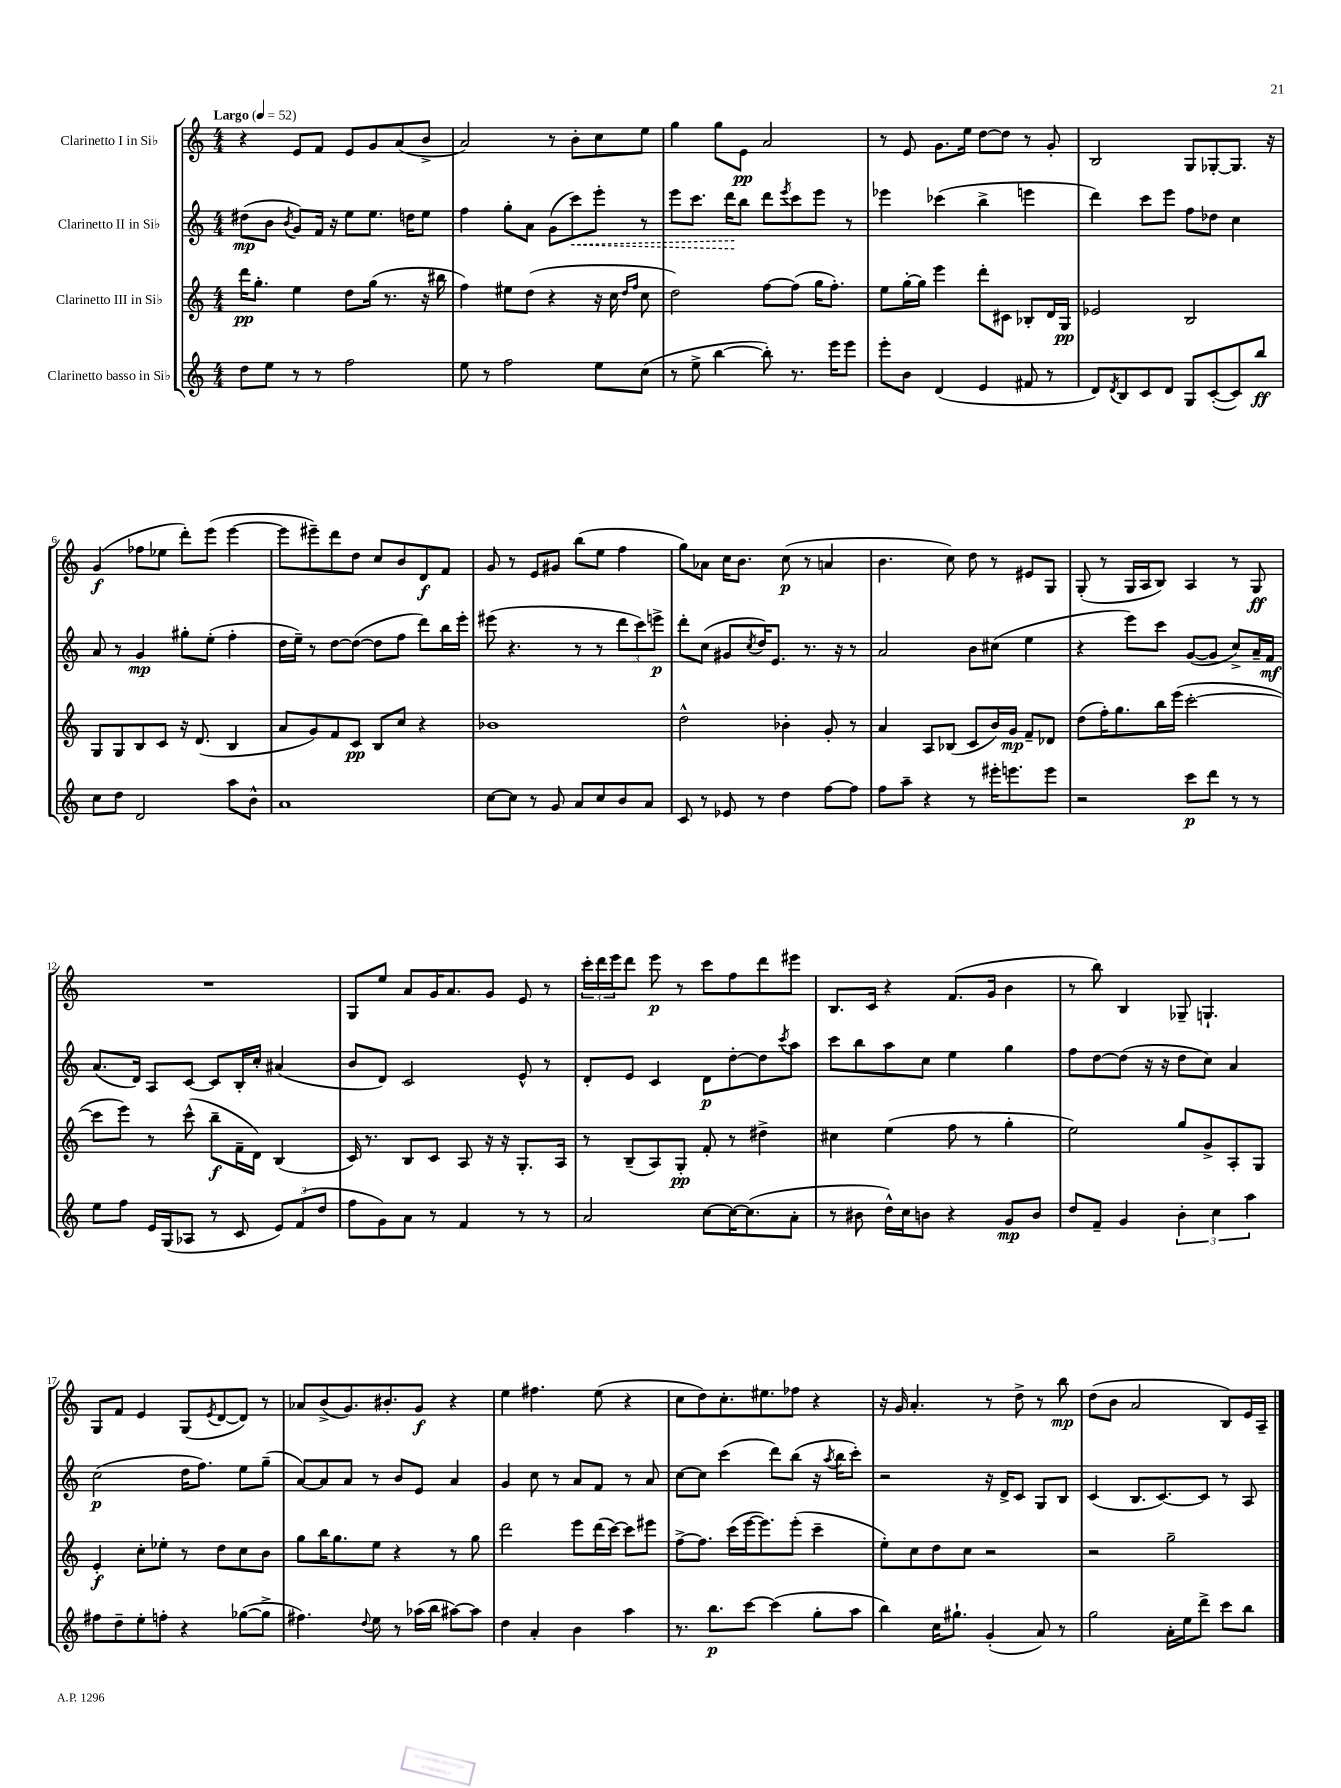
<<
\new StaffGroup <<
\new Staff = "s0" \with { instrumentName = "Clarinetto I in Sib" } {
    \clef treble \key c \major \numericTimeSignature \time 4/4 \tempo "Largo" 4 = 52
    r4 e'8 f'8 e'8 g'8 a'8( b'8-> |
    a'2) r8 b'8-. c''8 e''8 |
    g''4 g''8 e'8\pp a'2 |
    r8 e'8 g'8. e''16 d''8~ d''8 r8 g'8-. |
    b2 g8 ges8~-. ges8. r16 |
    g'4\f( fes''8 ees''8 d'''8-.) e'''8( e'''4~ |
    e'''8 eis'''8--) d'''8 d''8 c''8 b'8 d'8\f f'8 |
    g'8 r8 e'8 gis'8 b''8( e''8 f''4 |
    g''8) aes'8 c''16 b'8. c''8\p( r8 a'4 |
    b'4. c''8) d''8 r8 eis'8 g8 |
    g8-.( r8 g16 a16 b8) a4 r8 g8\ff |
    R1 |
    g8 e''8 a'8 g'16 a'8. g'8 e'8 r8 |
    \tuplet 3/2 { c'''16-. d'''16 e'''16 } d'''8 e'''8\p r8 c'''8 f''8 d'''8 eis'''8 |
    b8. c'16 r4 f'8.( g'16 b'4 |
    r8 b''8) b4 ges8-- g4.-! |
    g8 f'8 e'4 g8( \acciaccatura { e'8 } d'8~ d'8) r8 |
    aes'8 b'8->( g'8.) bis'8.-. g'8\f r4 |
    e''4 fis''4. e''8( r4 |
    c''8 d''8) c''8.-. eis''8. fes''8 r4 |
    r16 g'16 a'4.-. r8 d''8-> r8 b''8\mp |
    d''8( b'8 a'2 b8) e'16 a16-- \bar "|." |
}
\new Staff = "s1" \with { instrumentName = "Clarinetto II in Sib" } {
    \clef treble \key c \major \numericTimeSignature \time 4/4
    dis''8\mp( b'8 \acciaccatura { b'8 } g'8) f'16 r16 e''8 e''8. d''16 e''8 |
    f''4 g''8-. a'8 g'8( \once \override Hairpin.style = #'dashed-line c'''8\<) e'''8-. r8 |
    e'''8 c'''8. d'''16\! b''8 d'''8 \acciaccatura { e'''8 } c'''8 e'''8 r8 |
    ees'''4 ces'''4( b''4-> e'''4 |
    d'''4) c'''8 e'''8 f''8 des''8 c''4 |
    a'8 r8 g'4\mp gis''8-. e''8-.( f''4-. |
    d''16 e''16--) r8 d''8~ d''8~( d''8 f''8 d'''8) b''16 e'''16-. |
    eis'''8( r4. r8 r8 \tuplet 3/2 { d'''8 c'''8) e'''8->\p } |
    d'''8-. c''8( gis'8 \acciaccatura { c''8 } d''16) e'8. r8. r16 r8 |
    a'2 b'8 cis''8( e''4 |
    r4 e'''8) c'''8 g'8~( g'8 c''8->) a'16-- f'16\mf |
    a'8.( d'16) a8 c'8~ c'8 b16-. c''16-. ais'4( |
    b'8 d'8) c'2 e'8-^ r8 |
    d'8-. e'8 c'4 d'8\p d''8~-. d''8 \acciaccatura { c'''8 } a''8 |
    c'''8 b''8 a''8 c''8 e''4 g''4 |
    f''8 d''8~ d''8( r16 r16 d''8 c''8) a'4 |
    c''2\p( d''16 f''8.) e''8 g''8--( |
    a'8~) a'8 a'8 r8 b'8 e'8 a'4 |
    g'4 c''8 r8 a'8 f'8 r8 a'8 |
    c''8~ c''8 c'''4( d'''8) b''8( r16 \acciaccatura { a''8 } b''16 c'''8-.) |
    r2 r16 d'16-> c'8 g8 b8 |
    c'4( b8. c'8.~) c'8 r8 a8 \bar "|." |
}
\new Staff = "s2" \with { instrumentName = "Clarinetto III in Sib" } {
    \clef treble \key c \major \numericTimeSignature \time 4/4
    d'''16\pp g''8.-. e''4 d''8 g''16( r8. r16 bis''16 |
    f''4) eis''8 d''8( r4 r16 c''16 \grace { d''16 f''16 } c''8 |
    d''2) f''8~ f''8( g''16 f''8.-.) |
    e''8 g''16~-. g''16 e'''4 d'''8-. cis'8 bes8-. d'16 g16\pp |
    ees'2 b2 |
    g8 g8 b8 c'8 r16 d'8.( b4 |
    a'8 g'8) f'8 c'8\pp b8 c''8 r4 |
    bes'1 |
    d''2-^ bes'4-. g'8-. r8 |
    a'4 a8 bes8( c'8 b'16) g'16\mp f'8-- des'8 |
    d''8( f''16-.) g''8. b''16 e'''16( c'''2~-. |
    c'''8 e'''8) r8 c'''8-^( b''8--\f f'16-- d'16) b4( |
    c'16) r8. b8 c'8 a8 r16 r16 g8.-. a16 |
    r8 b8--( a8) g8-.\pp f'8-. r8 dis''4-> |
    cis''4 e''4( f''8 r8 g''4-. |
    e''2) g''8 g'8-> a8-. g8 |
    e'4-.\f c''8-. ees''8-. r8 d''8 c''8 b'8 |
    g''8 b''16 g''8. e''8 r4 r8 g''8 |
    d'''2 e'''8 d'''16( c'''16~) c'''8 eis'''8 |
    f''8~-> f''8. c'''16( e'''16~ e'''8.) e'''8-.( c'''4-- |
    e''8-.) c''8 d''8 c''8 r2 |
    r2 g''2-- \bar "|." |
}
\new Staff = "s3" \with { instrumentName = "Clarinetto basso in Sib" } {
    \clef treble \key c \major \numericTimeSignature \time 4/4
    d''8 e''8 r8 r8 f''2 |
    e''8 r8 f''2 e''8 c''8( |
    r8 e''8-> b''4~ b''8-.) r8. e'''16 e'''8 |
    e'''8-. b'8 d'4( e'4 fis'8 r8 |
    d'8) \acciaccatura { d'8 } b8 c'8 d'8 g8 c'8~-.( c'8) b''8\ff |
    c''8 d''8 d'2 a''8 b'8-^ |
    a'1 |
    c''8~ c''8 r8 g'8 a'8 c''8 b'8 a'8 |
    c'8 r8 ees'8 r8 d''4 f''8~ f''8 |
    f''8 a''8-- r4 r8 eis'''16-. e'''8. e'''8 |
    r2 c'''8\p d'''8 r8 r8 |
    e''8 f''8 e'16 g16( aes8 r8 c'8 \tuplet 3/2 { e'8) f'8( d''8 } |
    f''8 g'8) a'8 r8 f'4 r8 r8 |
    a'2 c''8~ c''16~ c''8.( a'8-. |
    r8 bis'8 d''16-^) c''16 b'8 r4 g'8\mp b'8 |
    d''8 f'8-- g'4 \tuplet 3/2 { b'4-. c''4 a''4 } |
    fis''8 d''8-- e''8-. f''8-. r4 ges''8~( ges''8-> |
    fis''4.) \appoggiatura { d''8 } e''8 r8 aes''16( b''16 ais''8~) ais''8 |
    d''4 a'4-. b'4 a''4 |
    r8. b''8.\p c'''8~ c'''4( g''8-. a''8 |
    b''4) c''16 gis''8.-! g'4-.( a'8) r8 |
    g''2 a'16-. e''16 d'''8-> c'''8 b''8 \bar "|." |
}
>>
>>
